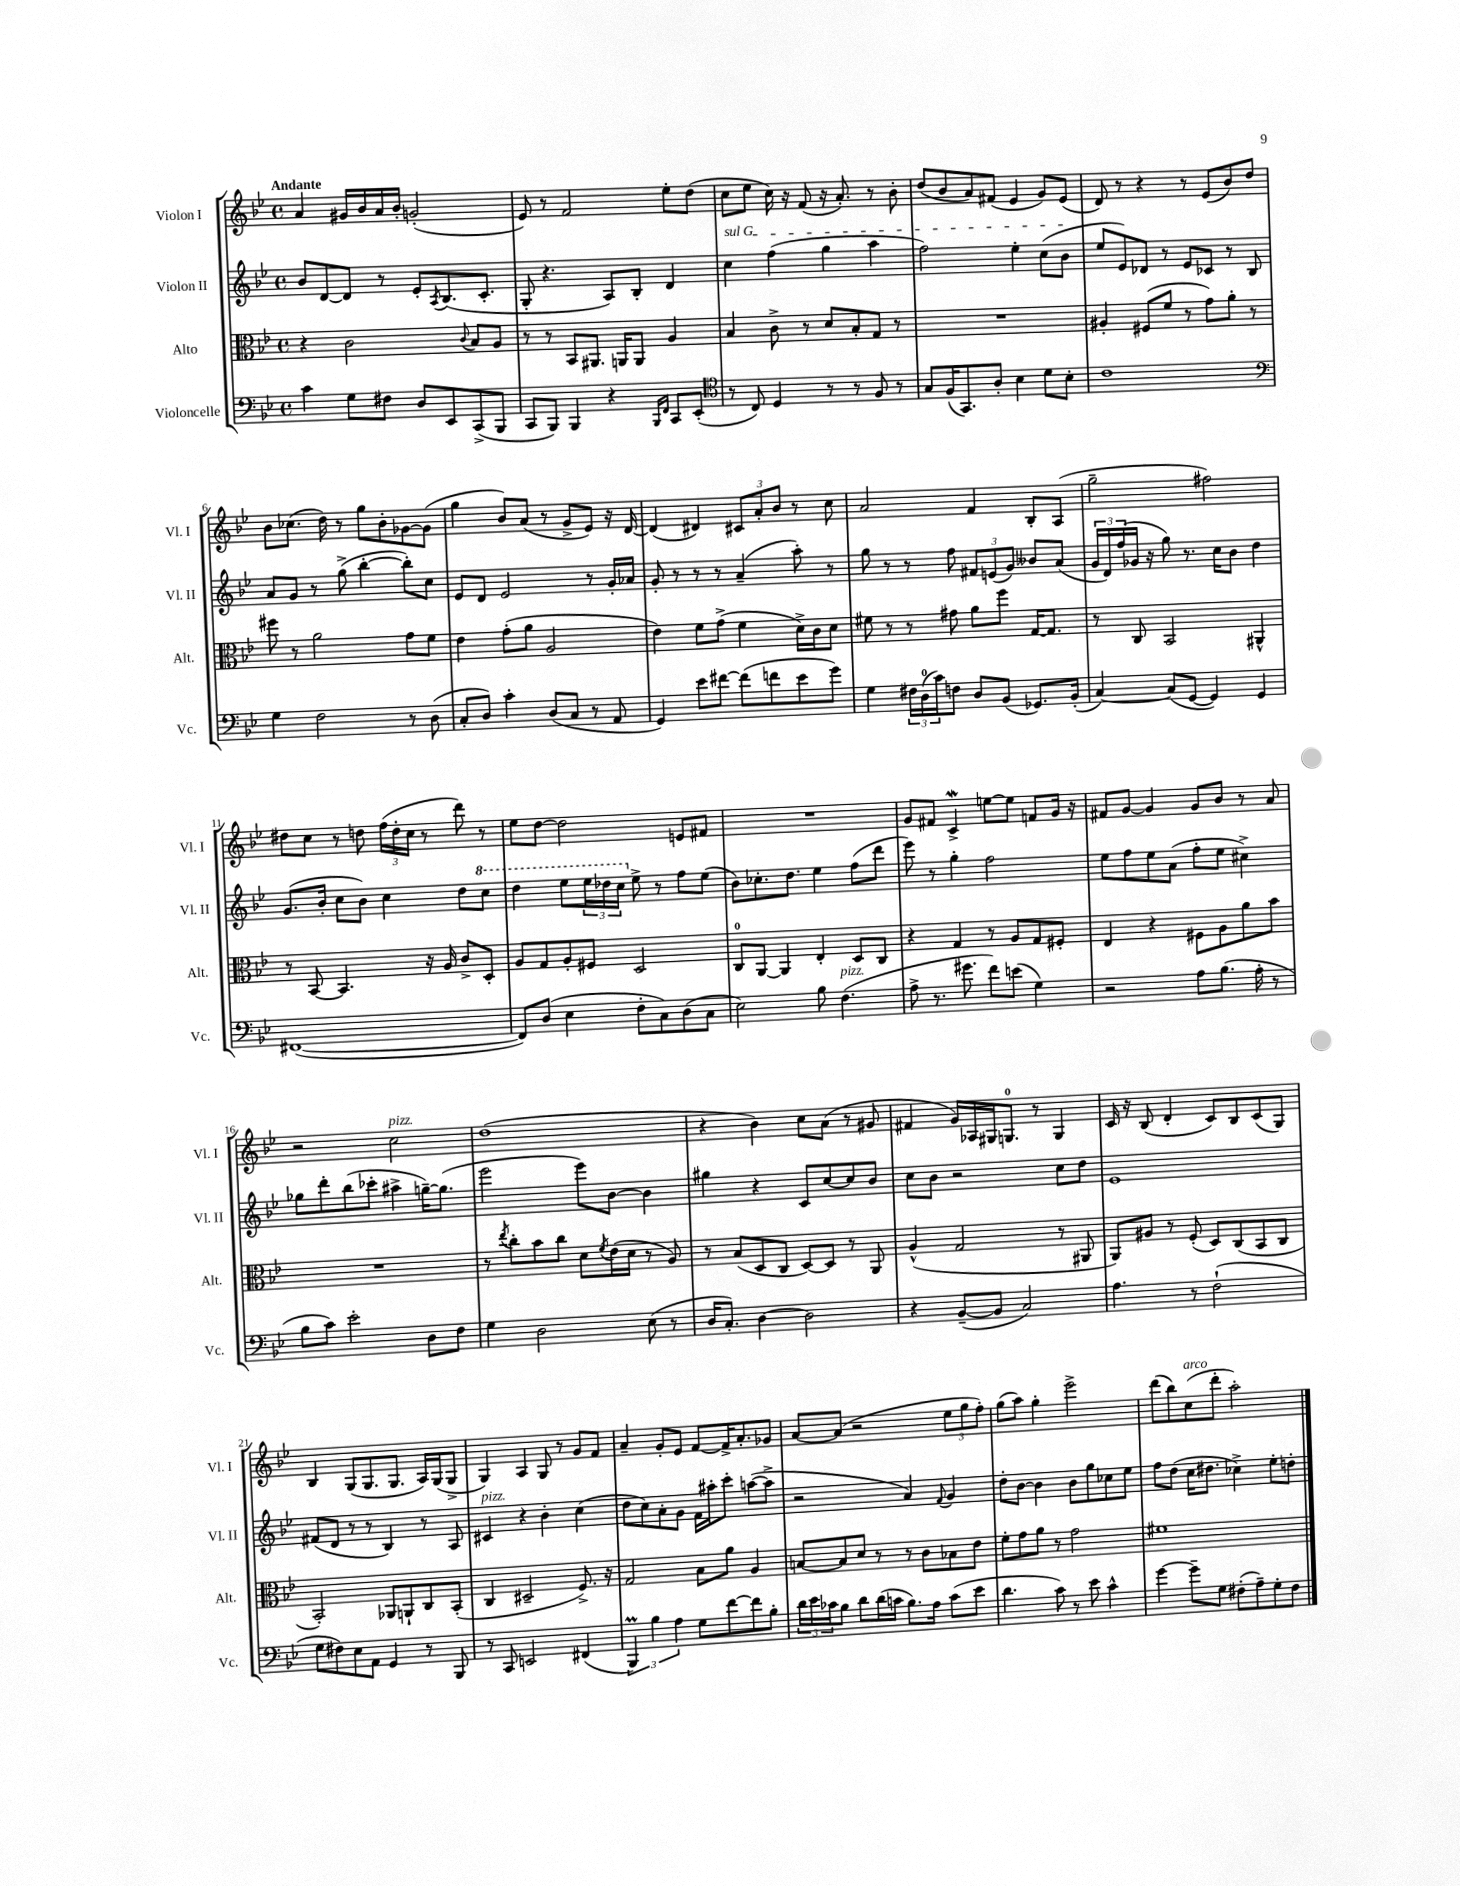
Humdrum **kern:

**kern	**kern	**kern	**kern
*staff4	*staff3	*staff2	*staff1
*clefF4	*clefC3	*clefG2	*clefG2
*k[b-e-]	*k[b-e-]	*k[b-e-]	*k[b-e-]
*M4/4	*M4/4	*M4/4	*M4/4
*met(c)	*met(c)	*met(c)	*met(c)
4c	4r	8b-	4a
.	.	[8d	.
8G	2c	8d]	16g#
.	.	.	16b-
8F#	.	8r	16a
.	.	.	16b-'
8D	.	8e-'	(2g'
.	.	8qA	.
8EE-	.	(8.B-	.
.	8qqc	.	.
(8CC^	8B-	.	.
.	.	8.c'	.
8BBB-	8A	.	.
=	=	=	=
8CC	8r	8G'	8e-)
8BBB-)	8r	4.r	8r
4BBB-	8BB-	.	2f
.	8.AA#	.	.
4r	.	8A)	.
.	16AA	.	.
.	8AA	8B-'	.
16qqBBB-	.	.	.
16qqFF	.	.	.
8CC	4A	4d	8ee-'
(8EE-'	.	.	(8dd
=	=	=	=
*clefC4	*	*	*
8r	4B-	4cc	8cc
8C)	.	.	8ee-
4D	8c^	(4ff	16cc)
.	.	.	16r
.	8r	.	(8f
8r	8d	4gg	16r
.	.	.	8.a')
8r	8B-'	.	.
8F	8G	4aa	8r
8r	8r	.	8b-'
=	=	=	=
8G	1r	2ff)	(8dd
(16F	.	.	8b-
8.GG)	.	.	.
.	.	.	8a)
8A'	.	.	(8f#
4B-	.	4ee-'	4e-
8d	.	(8cc	8g)
8B-'	.	8b-	(8e-
=	=	=	=
1c	4A#'	8ee-	8d)
.	.	8e-)	8r
.	(8F#	8d-	4r
.	8f	8r	.
.	8r	8e-	8r
.	8g)	8c-	(8e-
.	8a'	8r	8b-)
.	8r	8B-	8dd
=	=	=	=
*clefF4	*	*	*
4G	8ff#	8a	8b-
.	8r	8g	(8.cc-
2F	2a	8r	.
.	.	.	16dd)
.	.	(8gg^	8r
.	.	[4bb-'	8gg
.	.	.	8b-'
8r	8g	8bb-'])	[8g-
(8D	8f	8cc	(8g-]
=	=	=	=
8C'	4e-	8e-	4gg
8D)	.	8d	.
4c'	(8g'	2e-	8b-)
.	8a	.	(8a
(8D	2A	.	8r
8C	.	.	8g^
8r	.	8r	8e-)
8AA	.	16g'	16r
.	.	16a-	[16d
=	=	=	=
4GG)	4e-)	8g'	(4d]
.	.	8r	.
8e-	8f	8r	4d#)
[8f#	(8g^	8r	.
(8f#]	4f	(4a~	12c#
.	.	.	12a'
8f	.	.	.
.	.	.	12b-
8e-	16d^)	8aa')	8r
.	16c	.	.
8g)	8d	8r	8cc
=	=	=	=
4G	8f#	8gg	2a
.	8r	8r	.
24F#	8r	8r	.
(24D	.	.	.
24c)	.	.	.
8F	8g#	8ff	.
8D	8a	12f#	4f
.	.	(12e	.
(8BB-	8ff	.	.
.	.	12g)	.
8.GG-)	[16G	8b--	8B-'
.	8.G]	.	.
.	.	(8a	(8A
(16BB-'	.	.	.
=	=	=	=
[4C)	8r	24g	2gg~
.	.	24d)	.
.	.	(24ff	.
.	8C	16g-	.
.	.	16r	.
(8C]	2BB-	8gg)	.
[8GG	.	8.r	.
4GG])	.	.	2ff#)
.	.	16cc	.
.	.	8b-	.
4GG	4AA#^^	4dd	.
=	=	=	=
([1FF#	8r	(8.g	8dd#
.	[8BB-	.	8cc
.	.	16b-'	.
.	4.BB-]	8cc	8r
.	.	8b-)	8dd
.	.	4cc	(24ff
.	.	.	24dd'
.	.	.	24cc
.	16r	.	8r
.	16A	.	.
.	8c^	8dd	8ddd)
.	8D'	8ccc	8r
=	=	=	=
8FF#])	8A	4ddd	8ee-
(8D	8G	.	[8dd
4E-	8A'	8eee-	2dd]
.	8F#	24eee-	.
.	.	24ddd-	.
.	.	24ccc	.
8F'	2D	8ee-^	.
8C)	.	8r	.
(8D	.	8ff	8e
8C	.	(8ee-	8f#
=	=	=	=
2E-)	8C	8b-)	1r
.	[8AA	8.cc-'	.
.	4AA]	.	.
.	.	8.dd	.
8B-	4E-'	4ee-	.
(4.F	.	.	.
.	8D	(8ff	.
.	8C	8ddd	.
=	=	=	=
8A^	4r	8eee-)	8g
8.r	.	8r	8f#
.	4G	4gg'	4c^
8.g#	.	.	.
8f)	8r	2ff	[8ee
(8e	8A	.	8ee]
4G)	8G	.	8f
.	8F#'	.	16g
.	.	.	16r
=	=	=	=
2r	4E-	8ee-	8f#
.	.	8ff	[8g
.	4r	8ee-	4g]
.	.	(8a	.
8A	8F#	8ff'	8g
(8.B-	8A	8ee-	8b-
.	8a	4cc#^)	8r
16A'	.	.	.
8r	8b-	.	8a
=	=	=	=
8B-	1r	8gg-	2r
8c)	.	8ddd'	.
2e-'	.	(8bb-	.
.	.	8ccc-'	.
.	.	4aa#^	2cc
8D	.	[16gg~)	.
.	.	(8.gg]	.
8F	.	.	.
=	=	=	=
4G	8r	2eee-	(1dd
.	8qee-	.	.
.	8cc'	.	.
2D	8b-	.	.
.	8cc	.	.
.	8d	8eee-)	.
.	8qf	.	.
.	(16e-	[8b-	.
.	16d	.	.
(8E-	8r	4b-]	.
8r	8A)	.	.
=	=	=	=
16D	8r	4gg#	4r
8.C')	.	.	.
.	(8B-	.	.
[4D	8D	4r	4b-)
.	8C	.	.
2D]	[8D)	8c	8cc
.	8D]	[8cc	(8a
.	8r	8cc]	8r
.	8AA	8b-	8g#
=	=	=	=
4r	(4A^^	8cc	4f#
.	.	8b-	.
([8BB-~	2G	2r	16g)
.	.	.	16A-
8BB-]	.	.	16G#
.	.	.	8.G
2C)	.	.	.
.	.	.	8r
.	8r	8cc	4G
.	8AA#	8dd	.
=	=	=	=
4.A	8AA)	1e-	16c
.	.	.	16r
.	8A#	.	(8B-
.	8r	.	4d'
8r	(8F'	.	.
(2F`	8D)	.	8c)
.	(8C	.	8B-
.	8BB-	.	(8c
.	8C	.	8G)
=	=	=	=
8G	2BB-')	(8f#	4B-
8F#)	.	8d	.
8E-	.	8r	(8G
8AA	.	8r	8.G
4GG	8AA-	4B-)	.
.	.	.	8.G
.	8AA`	.	.
8r	8C	8r	16A)
.	.	.	(16G
8BBB-	(8BB-'	8A	8G^
=	=	=	=
8r	4C	4c#	4G)
8CC	.	.	.
2EE	2D#~	4r	4A
.	.	4b-'	8G
.	.	.	8r
(4FF#	8.F^)	(4cc	8g
.	.	.	8f
.	16r	.	.
=	=	=	=
6BBB-)	2G	8dd	4a~
.	.	8cc)	.
6B-	.	.	.
.	.	8a'	8g'
6A	.	.	.
.	.	8g	8e-
8G	8B-	16f	[8f
.	.	16aa#'	.
[8f	8a	8ccc'	16f^]
.	.	.	8.a'
8f]	4A	([8aa	.
8B-'	.	8aa^]	8g-
=	=	=	=
24d	[8B	2r	[8a
24e-	.	.	.
24c-	.	.	.
8B-	8B]	.	(8a]
8d	8d	.	2r
(16d	8r	.	.
16c	.	.	.
8.B-)	8r	4a)	.
.	8c	.	.
16A	.	.	.
.	.	8qqf	.
(8c	8B-	4g	12ee-
.	.	.	12gg
8e-	8e-	.	.
.	.	.	12ff')
=	=	=	=
4.d	8f'	8dd'	(8gg
.	8g	[8b-	8aa)
.	8a	4b-]	4gg'
8c)	8r	.	.
8r	2g	8b-	2eee-^
8e-	.	8gg	.
4c^^	.	8cc-	.
.	.	8ee-	.
=	=	=	=
[4g	1f#	8ff	(8ddd
.	.	(8dd	8bb-)
8g~]	.	16cc	(8cc
.	.	8.dd#	.
8G	.	.	8ddd'
(8F#'	.	4cc-^)	2aa')
8A~)	.	.	.
8G'	.	8ee-'	.
8F#	.	8dd'	.
==	==	==	==
*-	*-	*-	*-
